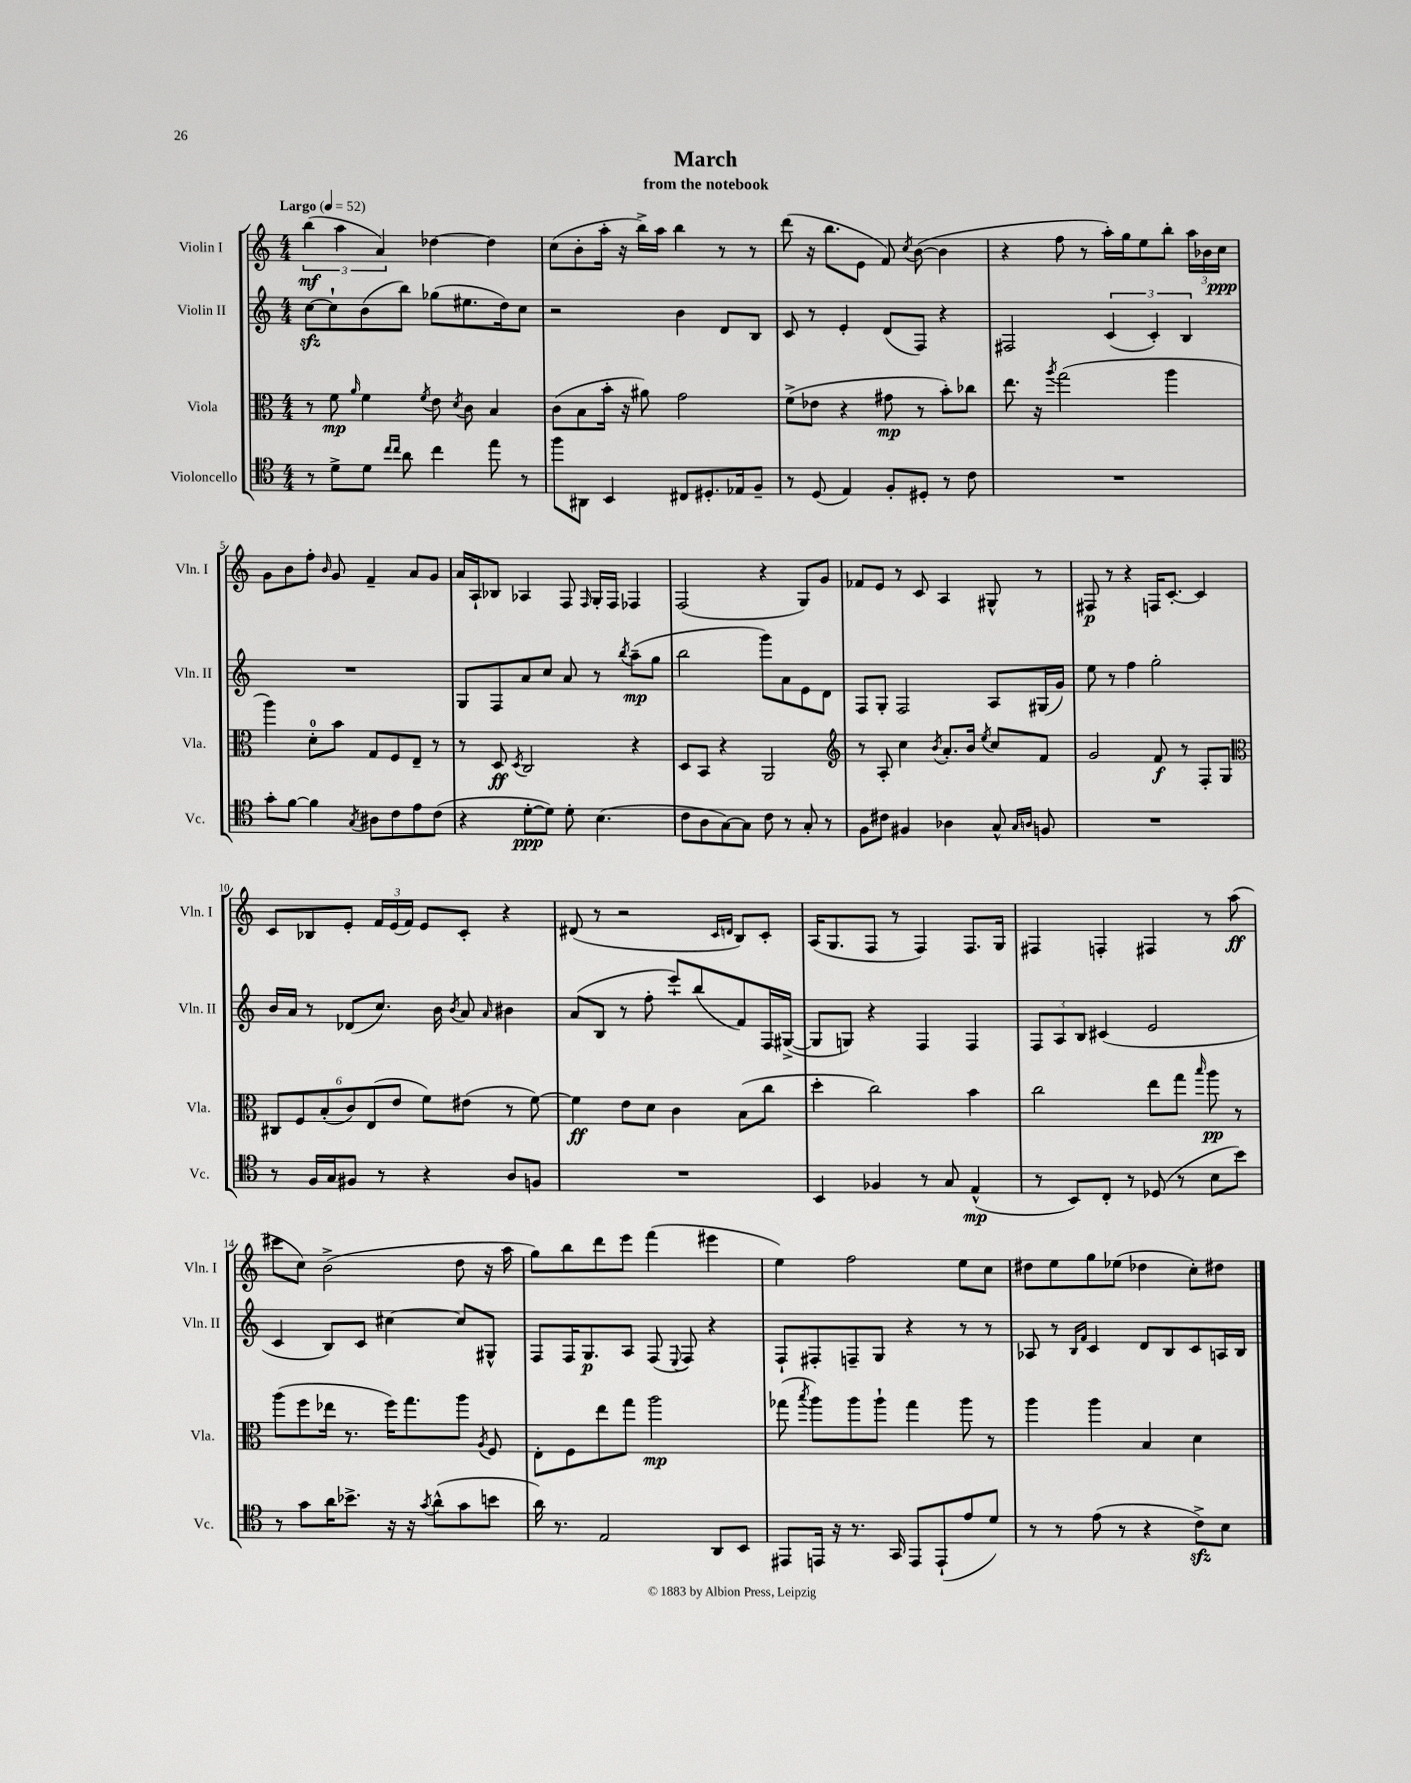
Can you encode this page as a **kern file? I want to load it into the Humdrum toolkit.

**kern	**dynam	**kern	**dynam	**kern	**dynam	**kern	**dynam
*part4	*part4	*part3	*part3	*part2	*part2	*part1	*part1
*staff4	*staff4	*staff3	*staff3	*staff2	*staff2	*staff1	*staff1
*I"Violoncello	*	*I"Viola	*	*I"Violin II	*	*I"Violin I	*
*I'Vc.	*	*I'Vla.	*	*I'Vln. II	*	*I'Vln. I	*
*clefC4	*	*clefC3	*	*clefG2	*	*clefG2	*
*k[]	*	*k[]	*	*k[]	*	*k[]	*
*M4/4	*	*M4/4	*	*M4/4	*	*M4/4	*
*MM52	*	*MM52	*	*MM52	*	*MM52	*
=1	=1	=1	=1	=1	=1	=1	=1
!	!	!	!	!	!	!LO:TX:a:B:t=Largo	!
8r	.	8r	.	[8cczz\L	.	(6bb\	mf
8d^\L	.	8f\	mp	8cc`\]	.	.	.
.	.	.	.	.	.	6aa\	.
.	.	16qqa/	.	.	.	.	.
8d\J	.	4f\	.	(8b\	.	.	.
.	.	.	.	.	.	6a/)	.
16qqcc/LL	.	.	.	.	.	.	.
16qqcc/JJ	.	.	.	.	.	.	.
8a\	.	.	.	8bb\J)	.	.	.
.	.	8qf/	.	.	.	.	.
4cc\	.	8e\	.	(8gg-X\L	.	[4dd-X\	.
.	.	8qd/	.	.	.	.	.
.	.	8c\	.	8.ee#X\	.	.	.
8ee\	.	4B/	.	.	.	4dd-\]	.
.	.	.	.	16dd\k)	.	.	.
8r	.	.	.	8cc\J	.	.	.
=2	=2	=2	=2	=2	=2	=2	=2
8ff\L	.	(8c\L	.	2r	.	(8cc\L	.
8AA#X\J	.	8B\	.	.	.	8b'\	.
4BB/	.	16b'\Jk	.	.	.	16aa'\Jk	.
.	.	16r	.	.	.	16r	.
.	.	8a#X\)	.	.	.	16bb^\LL)	.
.	.	.	.	.	.	16aa\JJ	.
8C#X/L	.	2g\	.	4b\	.	4bb\	.
8.D#X'/	.	.	.	.	.	.	.
.	.	.	.	8d/L	.	8r	.
16E-X/k	.	.	.	.	.	.	.
8F~/J	.	.	.	8B/J	.	8r	.
=3	=3	=3	=3	=3	=3	=3	=3
8r	.	(8f^\L	.	8c/	.	(8ddd\	.
(8D/	.	8e-X\J	.	8r	.	16r	.
.	.	.	.	.	.	8.bb\L	.
4E/)	.	4r	.	4e'/	.	.	.
.	.	.	.	.	.	8e\J	.
8F'/L	.	8g#X\	mp	(8d/L	.	8f/)	.
.	.	.	.	.	.	8qcc/	.
8D#X'/J	.	8r	.	8F/J)	.	([8b\	.
8r	.	8b'\L)	.	4r	.	4b\]	.
8c\	.	8cc-X\J	.	.	.	.	.
=4	=4	=4	=4	=4	=4	=4	=4
1r	.	8.ee\	.	2F#X/	.	4r	.
.	.	16r	.	.	.	.	.
.	.	8qaa/	.	.	.	.	.
.	.	(2gg\	.	.	.	8ff\	.
.	.	.	.	.	.	8r	.
.	.	.	.	(6c/	.	16aa'\LL)	.
.	.	.	.	.	.	16gg\J	.
.	.	.	.	.	.	8ee\	.
.	.	.	.	6c'/)	.	.	.
.	.	4aa\	.	.	.	8bb'\J	.
.	.	.	.	6B/	.	.	.
.	.	.	.	.	.	24aa\LL	.
.	.	.	.	.	.	24b-X\	.
.	.	.	.	.	.	24cc\JJ	ppp
!!LO:LB:g=z
=5	=5	=5	=5	=5	=5	=5	=5
8g'\L	.	4aa\)	.	1r	.	8g\L	.
[8f\J	.	.	.	.	.	8b\	.
4f\]	.	8d'\L	.	.	.	8ff'\J	.
.	.	.	.	.	.	16qqb/	.
.	.	8b\J	.	.	.	8g/	.
8qG/	.	.	.	.	.	.	.
8A#X\L	.	8G/L	.	.	.	4f~/	.
8c\	.	8F/	.	.	.	.	.
8e\	.	8E~/J	.	.	.	8a/L	.
(8c\J	.	8r	.	.	.	8g/J	.
=6	=6	=6	=6	=6	=6	=6	=6
4r	.	8r	.	8G/L	.	16a/LL	.
.	.	.	.	.	.	16A`/J	.
.	.	8D/	ff	8F/	.	8B-X/J	.
.	.	8qD/	.	.	.	.	.
[8d'\L	ppp	2C/	.	8a/	.	4A-X/	.
8d\J])	.	.	.	8cc/J	.	.	.
8d'\	.	.	.	8a/	.	8F/	.
.	.	.	.	.	.	16qqF/	.
(4.B\	.	.	.	8r	.	16G'/LL	.
.	.	.	.	.	.	16F/JJ	.
.	.	.	.	8qbb/	.	.	.
.	.	4r	.	(8aa~\L	mp	4F-X/	.
.	.	.	.	8gg\J	.	.	.
=7	=7	=7	=7	=7	=7	=7	=7
8c\L	.	8D/L	.	2bb\	.	(2F/	.
8A\	.	8BB/J	.	.	.	.	.
[8G\)	.	4r	.	.	.	.	.
8G\J]	.	.	.	.	.	.	.
8c\	.	2AA/	.	8ggg\L)	.	4r	.
8r	.	.	.	8a\	.	.	.
8G'/	.	.	.	8e\	.	8G/L)	.
8r	.	.	.	8d\J	.	8g/J	.
=8	=8	=8	=8	=8	=8	=8	=8
*	*	*clefG2	*	*	*	*	*
8F\L	.	8r	.	8F/L	.	8f-X/L	.
8c#X\J	.	8A'/	.	8G'/J	.	8e/J	.
4F#X/	.	4cc\	.	2F/	.	8r	.
.	.	.	.	.	.	8c/	.
.	.	8qb/	.	.	.	.	.
4A-X\	.	8.a'/L	.	.	.	4A/	.
.	.	16b/Jk	.	.	.	.	.
.	.	8qee/	.	.	.	.	.
8G^^/	.	8cc/L	.	8A/L	.	8G#X^^/	.
16qqG/LL	.	.	.	.	.	.	.
16qqAn/JJ	.	.	.	.	.	.	.
8Fn/	.	8f/J	.	(16G#X/L	.	8r	.
.	.	.	.	16g/JJ)	.	.	.
=9	=9	=9	=9	=9	=9	=9	=9
1r	.	2g/	.	8ee\	.	8F#X/	p
.	.	.	.	8r	.	8r	.
.	.	.	.	4ff\	.	4r	.
.	.	8f/	f	2gg'\	.	16Fn/KL	.
.	.	.	.	.	.	[8.c'/J	.
.	.	8r	.	.	.	.	.
.	.	8F'/L	.	.	.	4c/]	.
.	.	8G/J	.	.	.	.	.
!!LO:LB:g=z
=10	=10	=10	=10	=10	=10	=10	=10
*	*	*clefC3	*	*	*	*	*
8r	.	12C#X/L	.	16b/LL	.	8c/L	.
.	.	.	.	16a/JJ	.	.	.
.	.	12F/	.	.	.	.	.
16F/LL	.	.	.	8r	.	8B-X/	.
.	.	(12B'/	.	.	.	.	.
16G/J	.	.	.	.	.	.	.
8F#X/J	.	12c/)	.	(8d-X/L	.	8e'/J	.
.	.	(12E/	.	.	.	.	.
8r	.	.	.	8.cc/J)	.	24f/LL	.
.	.	12e/J	.	.	.	(24e/	.
.	.	.	.	.	.	24f/JJ)	.
4r	.	8f\L)	.	.	.	8e/L	.
.	.	.	.	16b\	.	.	.
.	.	.	.	8qb/	.	.	.
.	.	(8e#X\J	.	8a/	.	8c'/J	.
.	.	.	.	16qqa/	.	.	.
8A/L	.	8r	.	4b#X\	.	4r	.
8Fn/J	.	[8f\)	.	.	.	.	.
=11	=11	=11	=11	=11	=11	=11	=11
1r	.	4f\]	ff	(8a/L	.	(8d#X/	.
.	.	.	.	8B/J	.	8r	.
.	.	8e\L	.	8r	.	2r	.
.	.	8d\J	.	8ff'\	.	.	.
.	.	4c\	.	8eee`/L)	.	.	.
.	.	.	.	(8bb/	.	.	.
.	.	.	.	.	.	16qqc/LL	.
.	.	.	.	.	.	16qqdn/JJ	.
.	.	(8B\L	.	8f/)	.	8B/L)	.
.	.	8cc\J	.	16F/L	.	8c'/J	.
.	.	.	.	([16G#X^/JJ	.	.	.
=12	=12	=12	=12	=12	=12	=12	=12
4BB/	.	4dd'\	.	8G#/L]	.	(16A/KL	.
.	.	.	.	.	.	8.G/	.
.	.	.	.	8Gn/J)	.	.	.
4F-X/	.	2cc\)	.	4r	.	8F/J	.
.	.	.	.	.	.	8r	.
8r	.	.	.	4F/	.	4F/)	.
8G/	.	.	.	.	.	.	.
(4E^^/	mp	4b\	.	4F/	.	8.F/L	.
.	.	.	.	.	.	16G/Jk	.
=13	=13	=13	=13	=13	=13	=13	=13
8r	.	2cc\	.	12F/L	.	4F#X/	.
.	.	.	.	12A/	.	.	.
8BB/L)	.	.	.	.	.	.	.
.	.	.	.	12B/J	.	.	.
8C'/J	.	.	.	(4c#X/	.	4Fn'/	.
8r	.	.	.	.	.	.	.
(8D-X/	.	8ee\L	.	2e/	.	4F#X/	.
8r	.	8gg\J	.	.	.	.	.
.	.	16qqbb/	.	.	.	.	.
8B\L	.	8aa\	pp	.	.	8r	.
8b\J)	.	8r	.	.	.	(8aa\	ff
!!LO:LB:g=z
=14	=14	=14	=14	=14	=14	=14	=14
8r	.	(8aa\L	.	4c/	.	8ccc#X\L	.
8g\L	.	8ff\	.	.	.	8cc\J)	.
16a\K	.	16ee-X\Jk	.	8B/L)	.	(2b^\	.
8.b-X^\J	.	8.r	.	.	.	.	.
.	.	.	.	8c/J	.	.	.
16r	.	16ff\KL)	.	[4cc#X\	.	.	.
16r	.	8.gg\	.	.	.	.	.
8qg/	.	.	.	.	.	.	.
(8a^^\L	.	.	.	.	.	.	.
8g\	.	8aa\J	.	8cc#/L]	.	8dd\	.
.	.	8qA/	.	.	.	.	.
8bn\J	.	8F/	.	8G#X^^/J	.	16r	.
.	.	.	.	.	.	16aa\	.
=15	=15	=15	=15	=15	=15	=15	=15
16a\)	.	8E'\L	.	8F/L	.	8gg\L)	.
8.r	.	.	.	.	.	.	.
.	.	8F\	.	16F/K	.	8bb\	.
.	.	.	.	8.G/	p	.	.
2E/	.	8ee\	.	.	.	8ddd\	.
.	.	8gg\J	.	8A/J	.	8eee\J	.
.	.	2aa\	mp	(8F/	.	(4fff\	.
.	.	.	.	8qqE/	.	.	.
.	.	.	.	8F/)	.	.	.
8AA/L	.	.	.	4r	.	4eee#X\	.
8BB/J	.	.	.	.	.	.	.
=16	=16	=16	=16	=16	=16	=16	=16
8EE#X/L	.	(8gg-X\	.	8F`/L	.	4ee\)	.
.	.	8qbb/	.	.	.	.	.
16EEn/Jk	.	8aa\L)	.	8F#X'/	.	.	.
16r	.	.	.	.	.	.	.
8.r	.	8aa\	.	8Fn~/	.	2ff\	.
.	.	8aa`\J	.	8G/J	.	.	.
16GG/	.	.	.	.	.	.	.
8EE/L	.	4gg-\	.	4r	.	.	.
(8EE`/	.	.	.	.	.	.	.
8e/	.	8aa\	.	8r	.	8ee\L	.
8d/J)	.	8r	.	8r	.	8cc\J	.
=17	=17	=17	=17	=17	=17	=17	=17
8r	.	4aa\	.	8A-X/	.	8dd#X\L	.
8r	.	.	.	8r	.	8ee\	.
.	.	.	.	16qqB/LL	.	.	.
.	.	.	.	16qqf/JJ	.	.	.
(8e\	.	4aa\	.	4c/	.	8gg\	.
8r	.	.	.	.	.	(8ee-X\J	.
4r	.	4B/	.	8d/L	.	4dd-X\	.
.	.	.	.	8B/	.	.	.
8czz^\L)	.	4d\	.	8c/	.	8cc'\L)	.
8B\J	.	.	.	16An/L	.	8dd#X\J	.
.	.	.	.	16B/JJ	.	.	.
==	==	==	==	==	==	==	==
*-	*-	*-	*-	*-	*-	*-	*-
